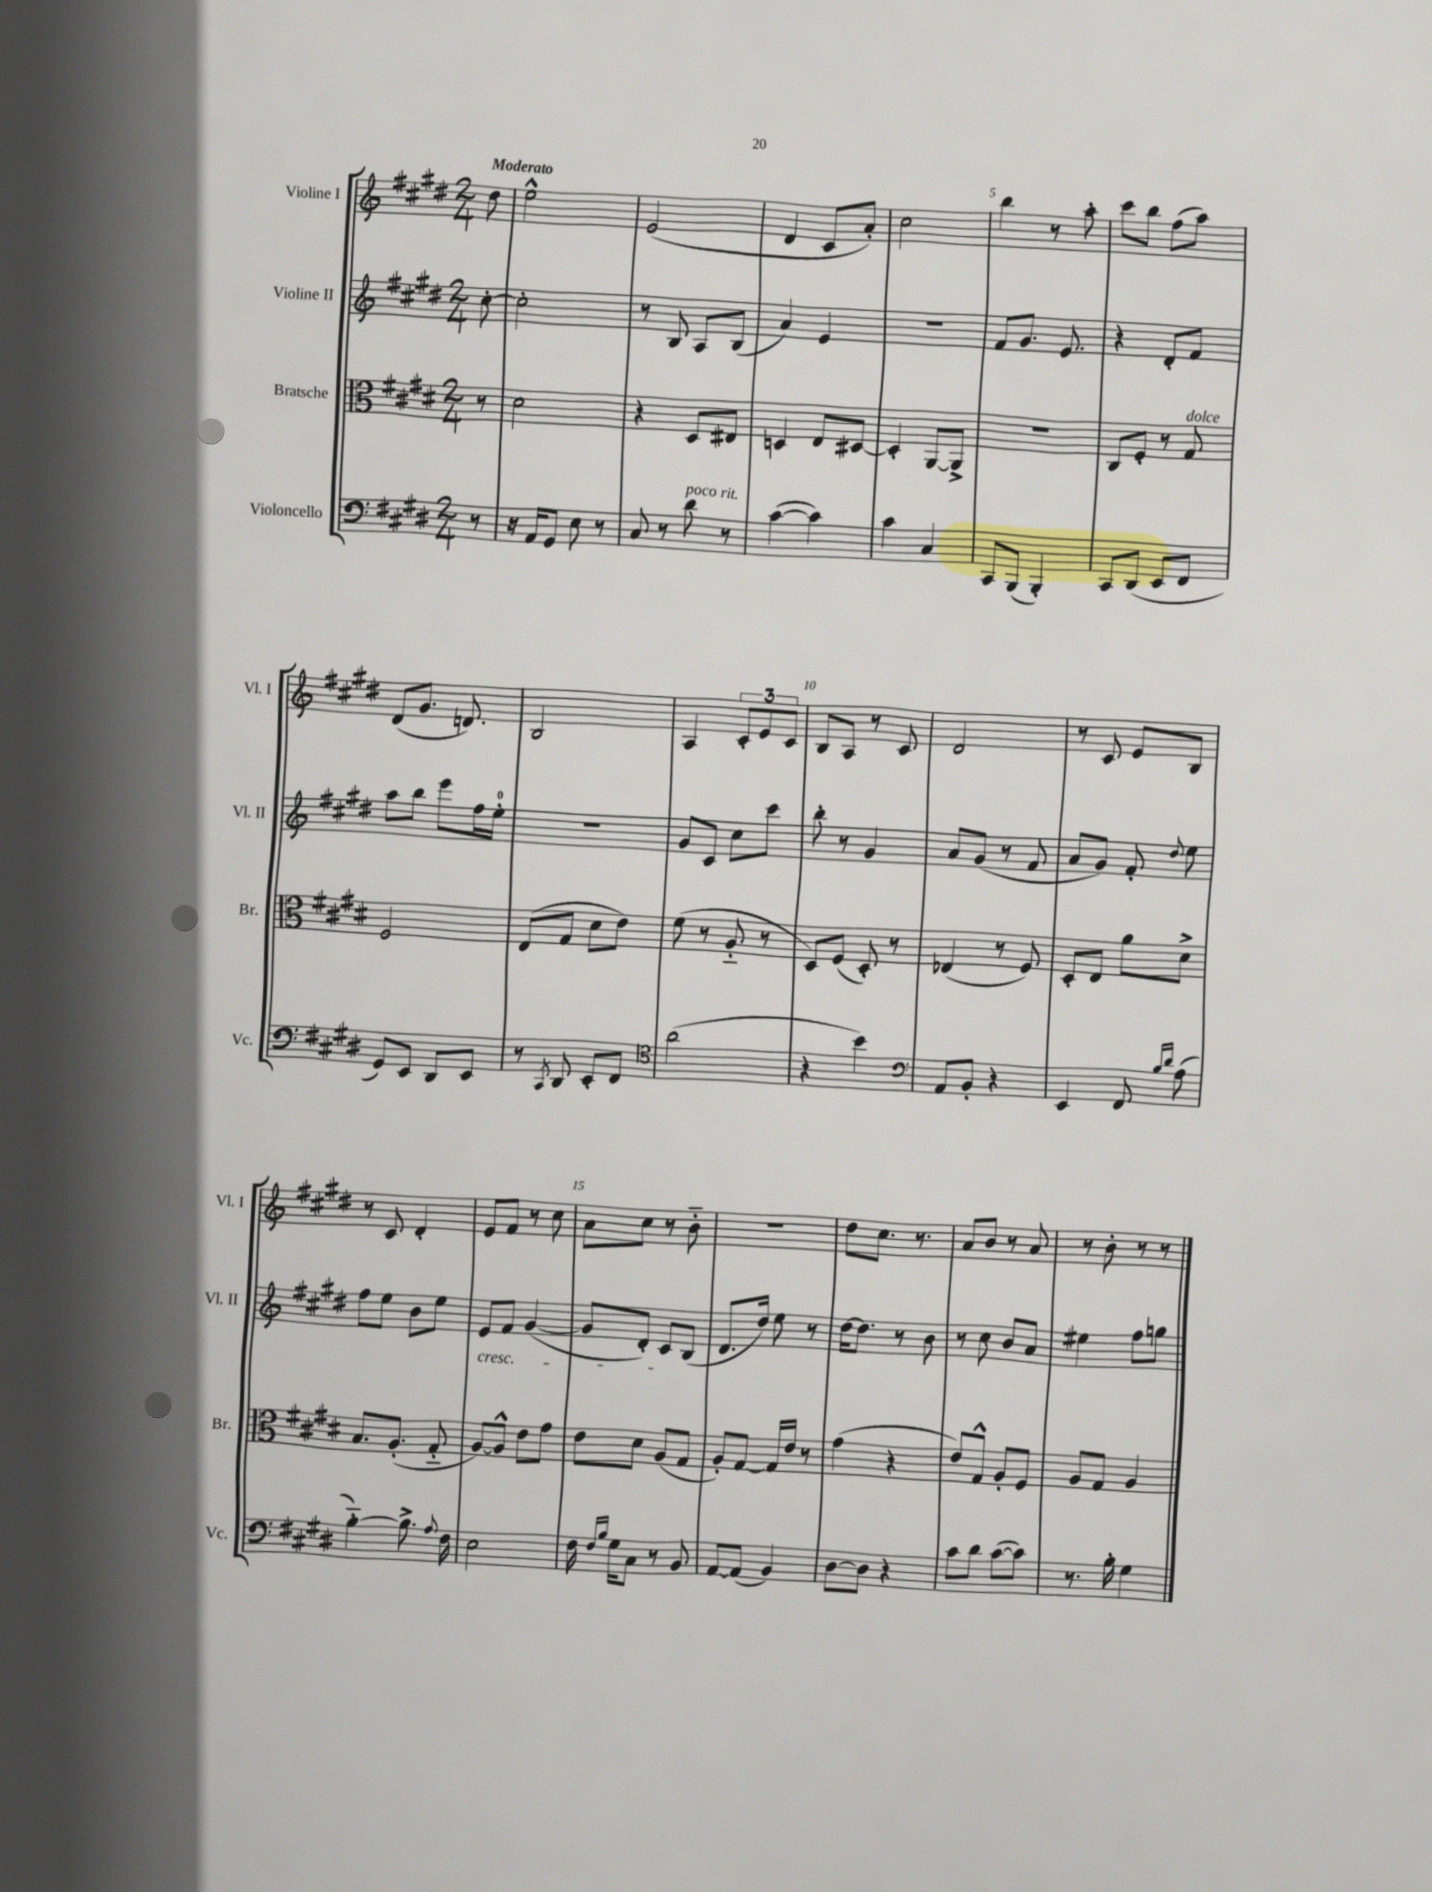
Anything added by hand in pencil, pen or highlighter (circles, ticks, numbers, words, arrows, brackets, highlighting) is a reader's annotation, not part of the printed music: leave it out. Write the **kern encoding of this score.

**kern	**kern	**kern	**kern
*staff4	*staff3	*staff2	*staff1
*clefF4	*clefC3	*clefG2	*clefG2
*k[f#c#g#d#]	*k[f#c#g#d#]	*k[f#c#g#d#]	*k[f#c#g#d#]
*M2/4	*M2/4	*M2/4	*M2/4
8r	8r	[8cc#'	8dd#
=	=	=	=
16r	2d#	2cc#']	2ee^^
16AA	.	.	.
8GG#	.	.	.
8E	.	.	.
8r	.	.	.
=	=	=	=
8C#	4r	8r	(2e
8r	.	8B	.
8d#	8D#	8A	.
8r	8E#	(8B	.
=	=	=	=
([4c#	4D	4a)	4d#
4c#])	8E	4e	8c#
.	[8D#	.	8a')
=	=	=	=
4c#	4D#']	2r	2cc#
4C#	[8AA	.	.
.	8AA^]	.	.
=	=	=	=
8CC#	2r	8f#	4bb
(8BBB	.	8.g#	.
4BBB')	.	.	8r
.	.	8.e	.
.	.	.	8aa'
=	=	=	=
8CC#	8C#	4r	8ccc#
(8DD#	8F#'	.	8bb
8EE	8r	8d#'	(8ff#
8FF#	8G#	8f#	8aa)
=	=	=	=
8GG#)	2F#	8aa	(8d#
8EE	.	8bb	8.g#
8DD#	.	8eee	.
.	.	.	8.d)
8EE	.	16ff#	.
.	.	16ee'	.
=	=	=	=
8r	(8E	2r	2B
8qCC#	.	.	.
8DD#	8G#	.	.
8EE'	8d#	.	.
8FF#	8e)	.	.
=	=	=	=
*clefC4	*	*	*
(2a	(8f#	8g#	4A
.	8r	8c#	.
.	8A'~	8cc#	12c#'
.	.	.	12e
.	8r	8ccc#	.
.	.	.	12c#
=	=	=	=
4r	8D#)	8bb'	8B
.	(8F#	8r	8A
4b)	8D#')	4g#	8r
.	8r	.	8c#
=	=	=	=
*clefF4	*	*	*
8AA	(4E-	8a	2d#
8BB'	.	(8g#	.
4r	8r	8r	.
.	8F#)	8f#	.
=	=	=	=
4EE	8D#'	8a	8r
.	8E	8g#)	8c#
8FF#	8a	8f#'	8e
16qqB	.	.	.
16qqd#	.	8qqdd#	.
(8A	8d#^	8ee	8B
=	=	=	=
[4B'~)	8.B	8ff#	8r
.	.	8ee	8c#
.	(8.A'	.	.
8.B^]	.	8b	4d#'
.	8G#'~	8ee	.
8qqA	.	.	.
16F#	.	.	.
=	=	=	=
2E	[8A)	8e	8e
.	8A^^]	8f#	8f#
.	8e	([4g#	8r
.	8g#	.	8cc#
=	=	=	=
16F#	8e	8g#]	8a
16qqF#	.	.	.
16qqB	.	.	.
16G#	.	.	.
8C#	8d#	8d#')	8cc#
8r	(8A	8c#	8r
8BB	8G#	(8B	8b'~
=	=	=	=
[8AA	8A')	8.d#	2r
(8AA]	[8G#	.	.
.	.	16dd#)	.
4BB)	16G#]	8ee	.
.	16e	.	.
.	8r	8r	.
=	=	=	=
[8D#	(4g#	[16dd#	8dd#
.	.	8.dd#]	.
8D#]	.	.	8.cc#
4r	4r	8r	.
.	.	.	8.r
.	.	8b	.
=	=	=	=
8c#	8e)	8r	8a
8d#	8G#^^	8cc#	8b
([8c#	8A'	8b	8r
8c#])	8F#	8a	8a
=	=	=	=
8.r	8A	4ee#	8r
.	8G#	.	8b'
16B'	.	.	.
4G#	4A	8ff#	8r
.	.	8gg	8r
==	==	==	==
*-	*-	*-	*-
